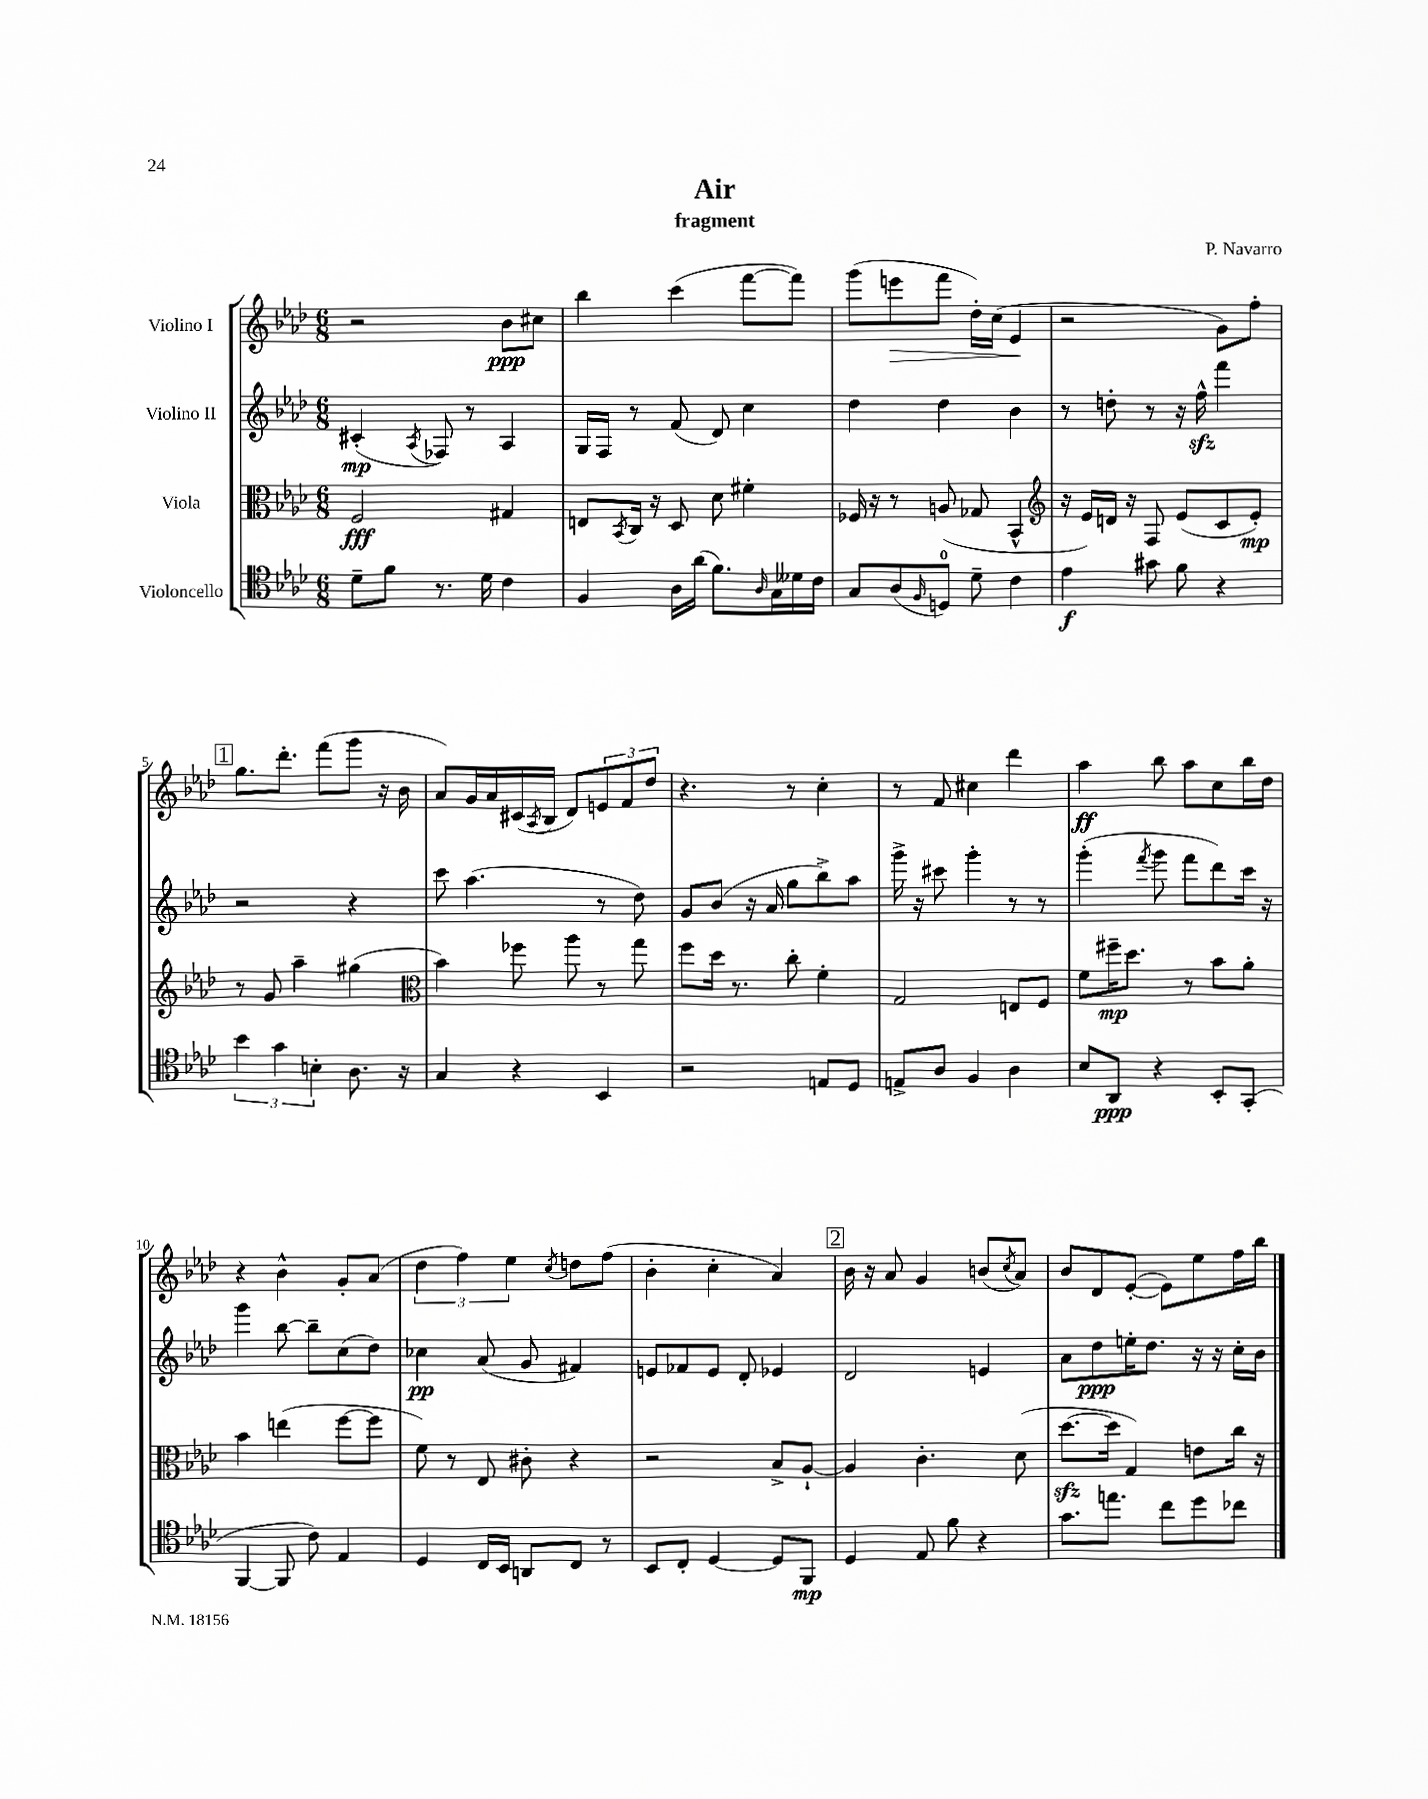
\header { title = "Air" composer = "P. Navarro" subtitle = "fragment" }
<<
\new StaffGroup <<
\new Staff = "s0" \with { instrumentName = "Violino I" } {
    \clef treble \key aes \major \numericTimeSignature \time 6/8
    r2 bes'8\ppp cis''8 |
    bes''4 c'''4( f'''8~ f'''8) |
    g'''8( e'''8\> f'''8 des''16-.) c''16( ees'4\! |
    r2 g'8) f''8-. |
    \mark \markup { \box "1" } g''8. des'''8.-. f'''8( g'''8 r16 bes'16 |
    aes'8) g'16 aes'16 cis'16( \acciaccatura { aes8 } bes16 des'8) \tuplet 3/2 { e'8 f'8 des''8 } |
    r4. r8 c''4-. |
    r8 f'8 cis''4 des'''4 |
    aes''4\ff bes''8 aes''8 c''8 bes''16 des''16 |
    r4 bes'4-^ g'8-. aes'8( |
    \tuplet 3/2 { des''4 f''4) ees''4 } \acciaccatura { c''8 } d''8 f''8( |
    bes'4-. c''4-. aes'4) |
    \mark \markup { \box "2" } bes'16 r16 aes'8 g'4 b'8( \acciaccatura { c''8 } aes'8) |
    bes'8 des'8 ees'8~-.( ees'8) ees''8 f''16 bes''16 \bar "|." |
}
\new Staff = "s1" \with { instrumentName = "Violino II" } {
    \clef treble \key aes \major \numericTimeSignature \time 6/8
    cis'4-.\mp( \acciaccatura { aes8 } fes8) r8 aes4 |
    g16 f16 r8 f'8( des'8) c''4 |
    des''4 des''4 bes'4 |
    r8 d''8-. r8 r16 f''16-^\sfz f'''4 |
    \mark \markup { \box "1" } r2 r4 |
    c'''8 aes''4.( r8 des''8) |
    g'8 bes'8( r16 aes'16 g''8 bes''8->) aes''8 |
    g'''16-> r16 cis'''8 g'''4-. r8 r8 |
    g'''4-.( \acciaccatura { f'''8 } g'''8 f'''8 des'''8) c'''16 r16 |
    g'''4 bes''8~ bes''8-- c''8( des''8) |
    ces''4\pp aes'8( g'8 fis'4) |
    e'8 fes'8 e'8 des'8-. ees'4 |
    \mark \markup { \box "2" } des'2 e'4 |
    aes'8 des''8\ppp e''16-. des''8. r16 r16 c''16-. bes'16 \bar "|." |
}
\new Staff = "s2" \with { instrumentName = "Viola" } {
    \clef alto \key aes \major \numericTimeSignature \time 6/8
    f2\fff gis4 |
    e8 \acciaccatura { bes,8 } c16 r16 des8 des'8 fis'4-. |
    fes16 r16 r8 a8( ges8 bes,4-^ |
    \clef treble r16 ees'16) d'16 r16 f8 ees'8( c'8 ees'8-.\mp) |
    \mark \markup { \box "1" } r8 g'8 aes''4-- gis''4( |
    \clef alto bes'4) fes''8 aes''8 r8 g''8 |
    f''8 des''16 r8. c''8-. f'4-. |
    g2 e8 f8 |
    f'8 fis''16--\mp des''8. r8 bes'8 aes'8-. |
    bes'4 e''4( f''8~ f''8 |
    f'8) r8 ees8 cis'8-. r4 |
    r2 bes8-> aes8~-! |
    \mark \markup { \box "2" } aes4 c'4.-. des'8( |
    des''8.~\sfz des''16 g4) e'8 c''16 r16 \bar "|." |
}
\new Staff = "s3" \with { instrumentName = "Violoncello" } {
    \clef tenor \key aes \major \numericTimeSignature \time 6/8
    des'8-- f'8 r8. des'16 c'4 |
    f4 aes16 aes'16( f'8.) \grace { aes16 } g16 deses'16 c'16 |
    g8 aes8( \grace { f16 } d8-0) des'8-- c'4 |
    ees'4\f gis'8 f'8 r4 |
    \mark \markup { \box "1" } \tuplet 3/2 { bes'4 g'4 b4-. } aes8. r16 |
    g4 r4 bes,4 |
    r2 e8 des8 |
    e8-> aes8 f4 aes4 |
    bes8 aes,8\ppp r4 bes,8-. g,8-.( |
    f,4~ f,8 c'8) ees4 |
    des4 c16 bes,16 a,8 c8 r8 |
    bes,8 c8-. des4~ des8 f,8\mp |
    \mark \markup { \box "2" } des4 ees8 f'8 r4 |
    g'8. e''8. c''8 des''8 ces''8 \bar "|." |
}
>>
>>
